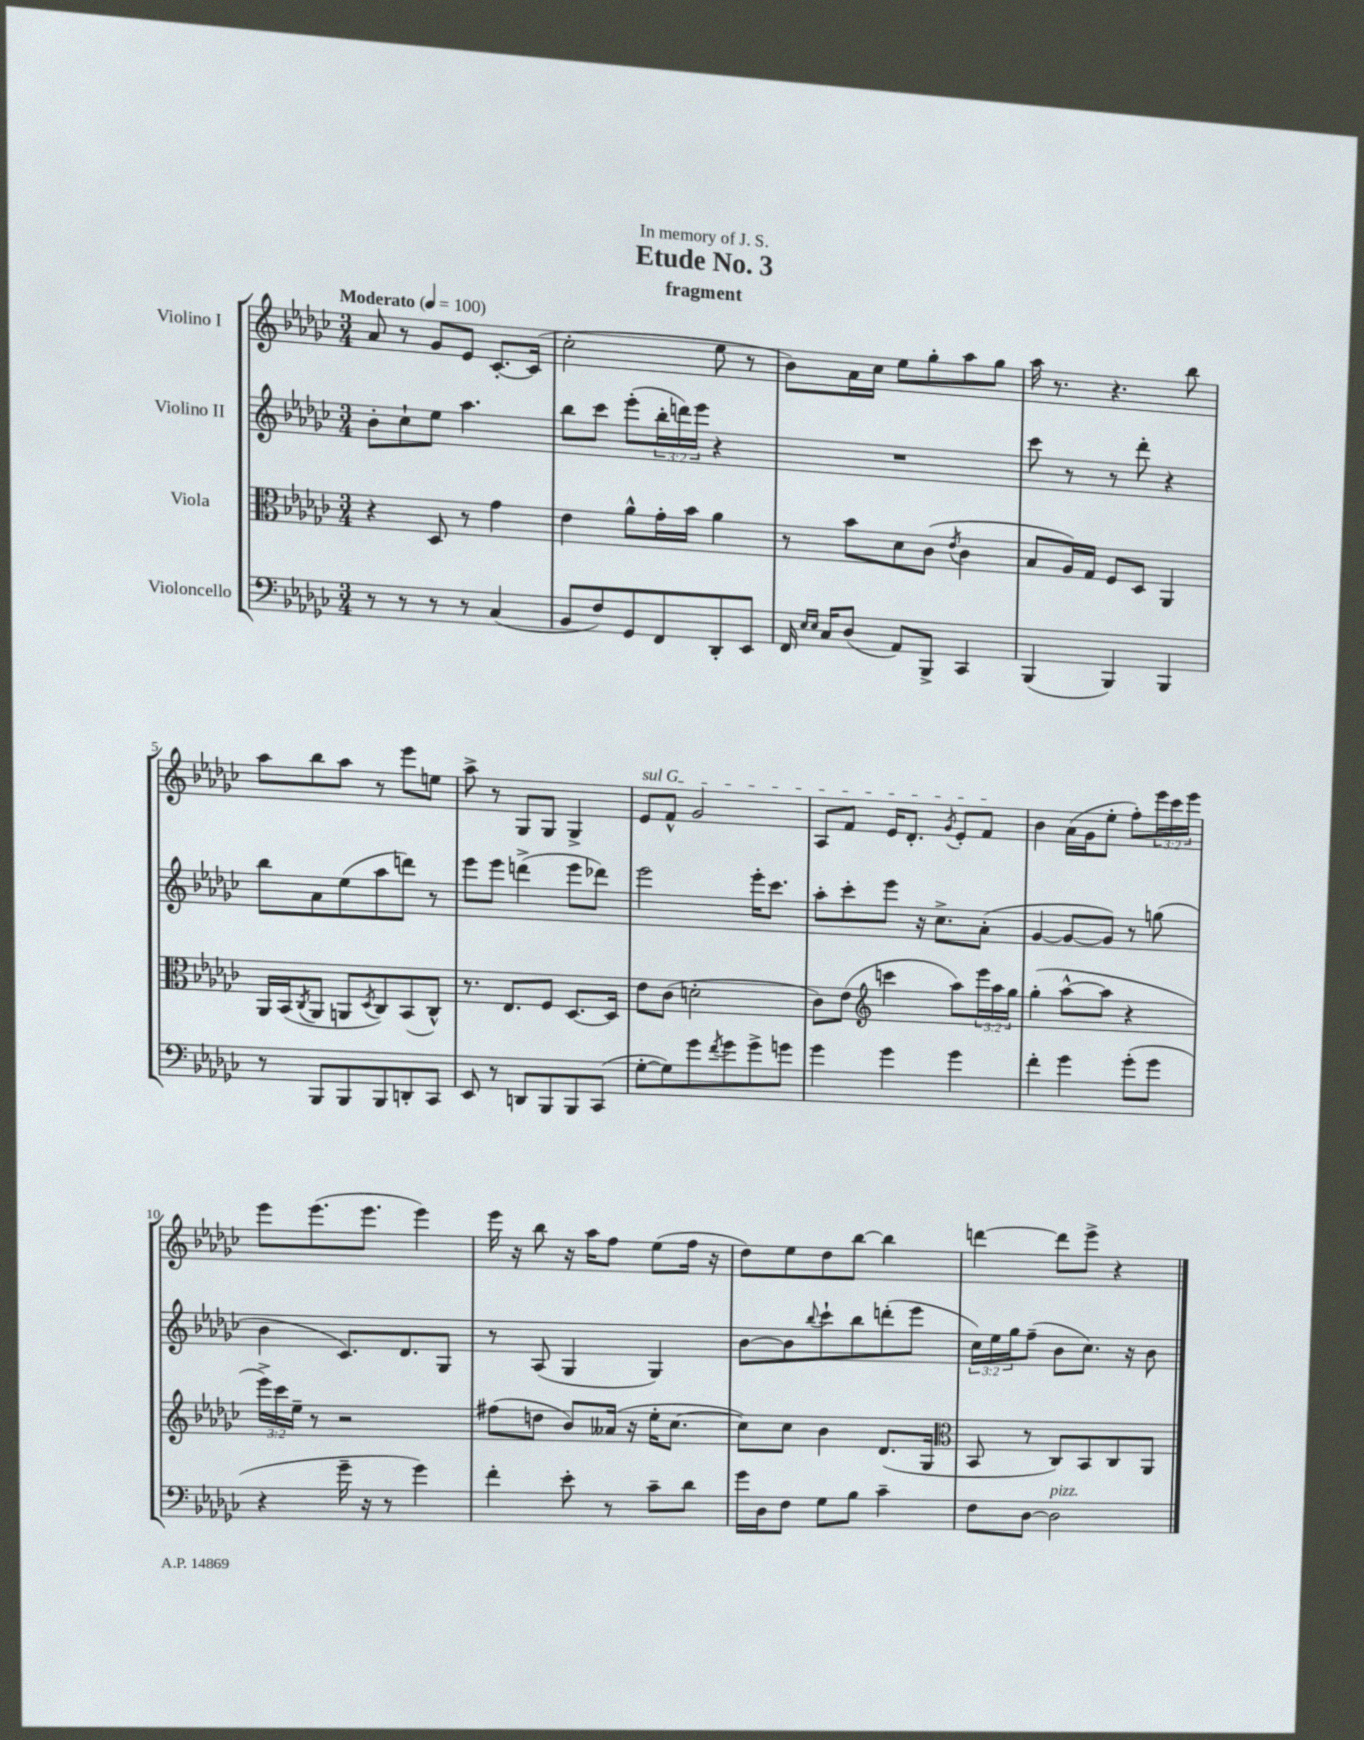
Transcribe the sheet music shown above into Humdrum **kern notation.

**kern	**kern	**kern	**kern
*part4	*part3	*part2	*part1
*staff4	*staff3	*staff2	*staff1
*I"Violoncello	*I"Viola	*I"Violino II	*I"Violino I
*clefF4	*clefC3	*clefG2	*clefG2
*k[b-e-a-d-g-c-]	*k[b-e-a-d-g-c-]	*k[b-e-a-d-g-c-]	*k[b-e-a-d-g-c-]
*M3/4	*M3/4	*M3/4	*M3/4
*MM100	*MM100	*MM100	*MM100
=1	=1	=1	=1
!	!	!	!LO:TX:a:B:t=Moderato
8r	4r	8b-'\L	8a-/
8r	.	8cc-`\	8r
8r	8D-/	8ee-\J	8g-/L
8r	8r	4.aa-\	8e-/J
(4C-/	4g-\	.	[8.c-'/L
.	.	.	(16c-/Jk]
=2	=2	=2	=2
8BB-/L	4e-\	8bb-\L	2cc-'\
8F/)	.	8ccc-\J	.
8GG-/	8a-^^\L	(8eee-'\L	.
8FF/	16g-'\L	24bb-'\L	.
.	.	24dddn\)	.
.	16b-\JJ	.	.
.	.	24eee-\JJ	.
8DD-'/	4a-\	4r	8ee-\
8EE-/J	.	.	8r
=3	=3	=3	=3
16FF/	8r	2.r	8b-\L)
16qqE-/LL	.	.	.
16qqE-/JJ	.	.	.
16C-/KL	.	.	.
(8D-/J	8b-\L	.	16a-\L
.	.	.	16cc-\JJ
8AA-/L)	8d-\	.	8ee-\L
8BBB-^/J	(8c-\J	.	8gg-'\
.	8qe-/	.	.
4CC-/	4c-\	.	8aa-\
.	.	.	8gg-\J
=4	=4	=4	=4
(4BBB-/	8B-/L	8ccc-\	16aa-\
.	.	.	8.r
.	16A-/L)	8r	.
.	16G-/JJ	.	.
4BBB-/)	8F/L	8r	4.r
.	8D-/J	8ddd-'\	.
4BBB-/	4AA-/	4r	.
.	.	.	8bb-\
!!LO:LB:g=z
=5	=5	=5	=5
8r	16AA-/LL	8bb-\L	8aa-\L
.	(16BB-/J	.	.
.	8qC-/	.	.
8BBB-/L	8AA-/J	8a-\	8bb-\
8BBB-/	8AAn/L	(8ee-\	8aa-\J
.	8qD-/	.	.
8BBB-/	8C-/)	8aa-\	8r
8DDn'/	(8BB-/	8dddn\J)	8eee-\L
8CC-/J	8C-^^/J)	8r	8een\J
=6	=6	=6	=6
8EE-/	8.r	8eee-\L	8aa-^\
8r	.	8eee-\J	8r
.	8.E-/L	.	.
8DDn/L	.	(4dddn^\	8G-/L
8BBB-/	8F/J	.	8G-/J
8BBB-/	[8.D-/L	8eee-\L	4G-^/
(8CC-/J	.	8ddd-X\J)	.
.	16D-/Jk]	.	.
=7	=7	=7	=7
!	!	!	!LO:TX:a:i:t=sul G
[8G-'\L	8e-\L	2eee-\	8e-/L
8G-\])	(8c-\J	.	8f^^/J
8g-\	2dn'\	.	2g-/
8qf/	.	.	.
8g-\	.	.	.
8g-^\	.	16eee-'\KL	.
.	.	8.ccc-\J	.
8gn\J	.	.	.
=8	=8	=8	=8
4g-\	8c-\L)	8aa-'\L	8A-/L
.	(8e-\J	8ccc-'\	8f/J
*	*clefG2	*	*
4g-\	4cccn\	8eee-\J	16e-/KL
.	.	.	8.d-'/J
.	.	16r	.
.	.	8.cc-^\L	.
.	.	.	8qg-/
4g-\	8aa-\L)	.	8e-'/L
.	24eee-\L	(8a-'\J	8f/J
.	24aa-\	.	.
.	24gg-\JJ	.	.
=9	=9	=9	=9
4f'\	(4gg-'\	[4g-/	4b-\
4g-\	[8aa-^^\L	8g-/L_	(16a-\LL
.	.	.	16g-\J
.	8aa-\J]	8g-/J])	8ee-'\J
(8g-'\L	4r	8r	8ff'\L)
8g-\J	.	(8ggn\	24eee-\L
.	.	.	24ccc-\
.	.	.	24eee-\JJ
!!LO:LB:g=z
=10	=10	=10	=10
4r	24eee-^\LL)	4b-\	8eee-\L
.	24ccc-\	.	.
.	24ee-~\JJ	.	.
.	8r	.	(8.eee-\
16g-~\	2r	8.c-/L)	.
16r	.	.	8.eee-\J
8r	.	.	.
.	.	8.d-/	.
4g-\)	.	.	4eee-\)
.	.	8G-/J	.
=11	=11	=11	=11
4f'\	(8ff#X\L	8r	16eee-\
.	.	.	16r
.	8ddn\J	(8A-/	8bb-\
8e-'\	8b-/L)	4G-/	16r
.	.	.	16aa-\KL
8r	(16a--X/Jk	.	8ff\J
.	16r	.	.
8c-~\L	16ee-'\KL	4G-/)	(8ee-\L
.	[8.cc-\J	.	.
8d-\J	.	.	16ff\Jk
.	.	.	16r
=12	=12	=12	=12
16g-\LL	8cc-\L])	[8b-\L	8dd-\L)
16D-\J	.	.	.
8F\J	8cc-\J	8b-\]	8ee-\
.	.	8qqbb-/	.
8G-\L	4b-\	8ccc-`\	8dd-\
8B-\J	.	8bb-\	[8bb-\J
4c-~\	(8.d-/L	(8dddn'\	4bb-\]
.	.	8eee-\J	.
.	16G-/Jk	.	.
=13	=13	=13	=13
*	*clefC3	*	*
8F\L	8BB-/	24cc-\LL)	[4dddn\
.	.	24ee-\	.
.	.	24gg-\J	.
[8D-\J	8r	(8ff~\J	.
!LO:TX:a:i:t=pizz.	!	!	!
2D-\]	8C-/L)	8b-\L	8ddd\L]
.	8BB-/	8.cc-\J)	8eee-^\J
.	8C-/	.	4r
.	.	16r	.
.	8AA-/J	8b-\	.
==	==	==	==
*-	*-	*-	*-
